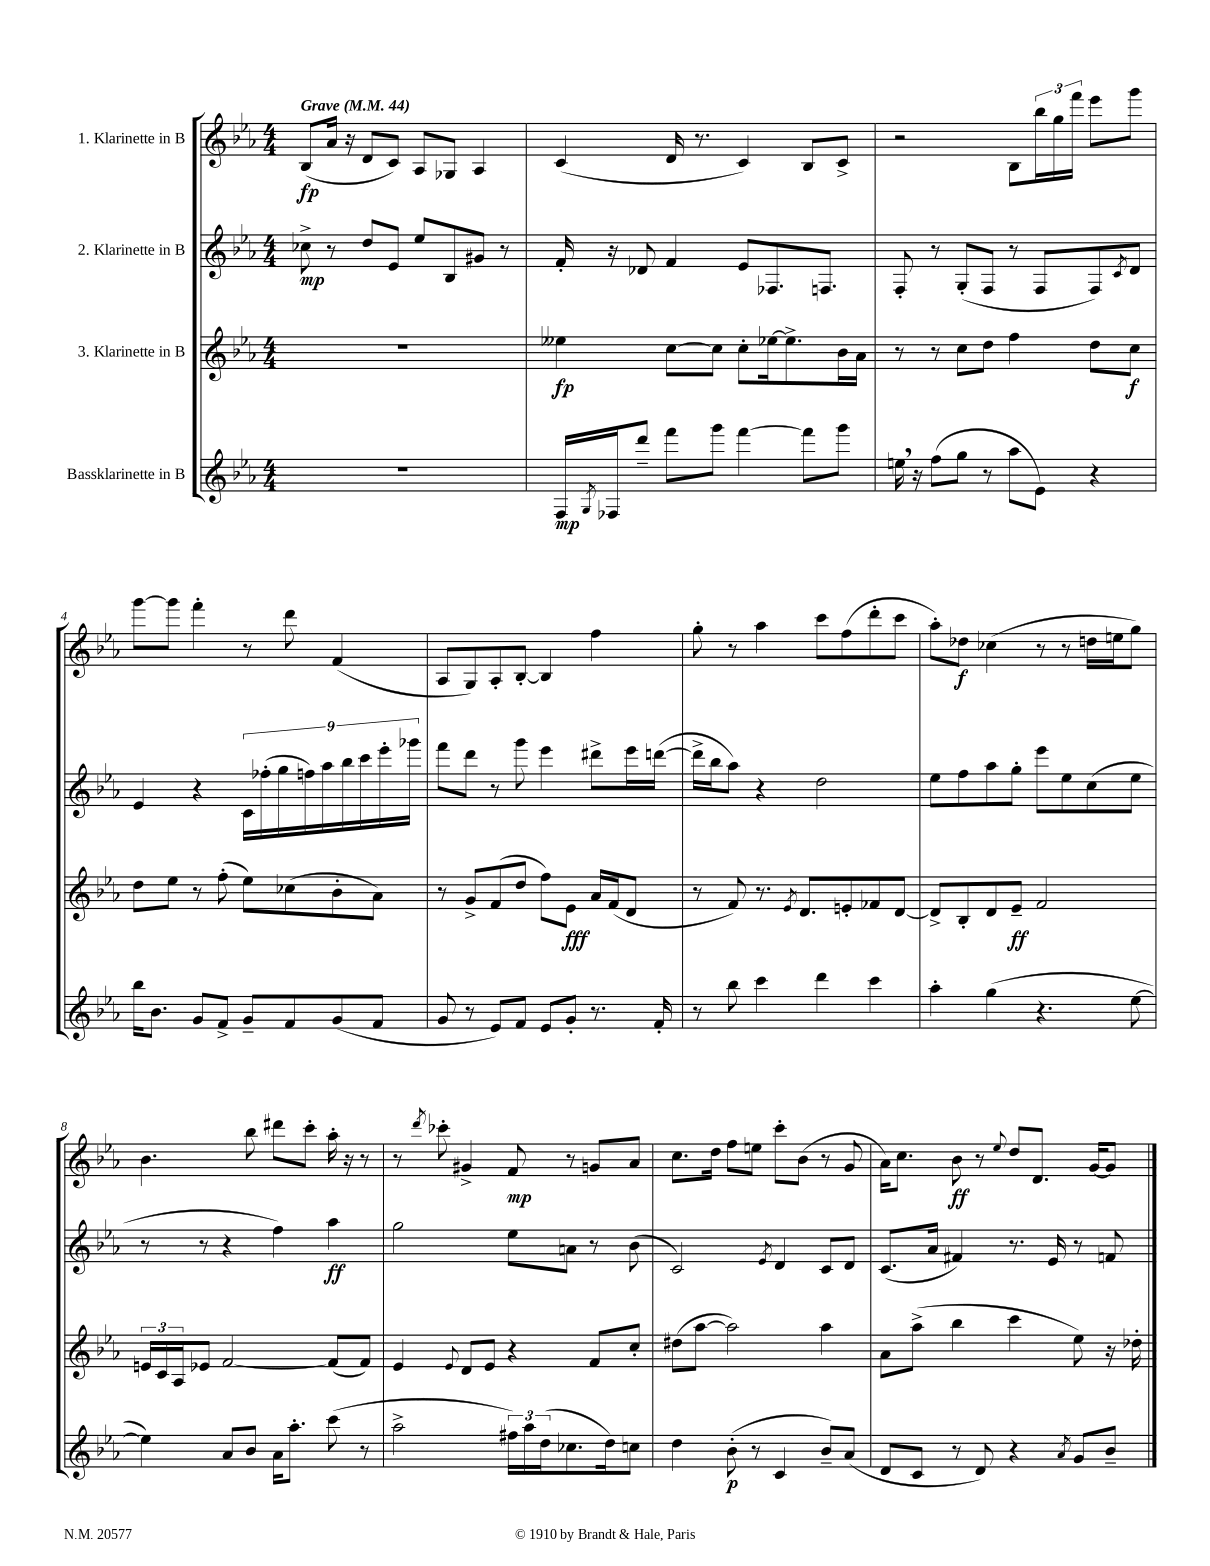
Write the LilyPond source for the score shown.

<<
\new StaffGroup <<
\new Staff = "s0" \with { instrumentName = "1. Klarinette in B" } {
    \clef treble \key ees \major \numericTimeSignature \time 4/4 \tempo "Grave" 4 = 44
    bes8\fp( aes'16 r16 d'8 c'8) aes8 ges8 aes4 |
    c'4( d'16 r8. c'4) bes8 c'8-> |
    r2 bes8 \tuplet 3/2 { bes''16 g''16 f'''16 } ees'''8 g'''8 |
    g'''8~ g'''8 f'''4-. r8 d'''8 f'4( |
    aes8 g8) aes8-. bes8~-. bes4 f''4 |
    g''8-. r8 aes''4 c'''8 f''8( d'''8-. c'''8 |
    aes''8-.) des''8\f ces''4( r8 r8 d''16 e''16 g''8) |
    bes'4. bes''8 dis'''8 c'''8-. aes''16-. r16 r8 |
    r8 \acciaccatura { d'''8 } ces'''8-. gis'4-> f'8\mp r8 g'8 aes'8 |
    c''8. d''16 f''8 e''8 c'''8-. bes'8( r8 g'8 |
    aes'16) c''8. bes'8\ff r8 \appoggiatura { ees''8 } d''8 d'8. g'16~ g'8 \bar "|." |
}
\new Staff = "s1" \with { instrumentName = "2. Klarinette in B" } {
    \clef treble \key ees \major \numericTimeSignature \time 4/4
    ces''8->\mp r8 d''8 ees'8 ees''8 bes8 gis'8 r8 |
    f'16-. r16 des'8 f'4 ees'8 fes8. f8. |
    f8-. r8 g8-.( f8 r8 f8 f8) \acciaccatura { c'8 } d'8 |
    ees'4 r4 \tuplet 9/8 { c'16 fes''16-.( g''16 f''16) aes''16 bes''16 c'''16 ees'''16-. ges'''16 } |
    f'''8 d'''8 r8 g'''8 ees'''4 dis'''8-> ees'''16 d'''16~( |
    d'''16-> bes''16 aes''8) r4 d''2 |
    ees''8 f''8 aes''8 g''8-. ees'''8 ees''8 c''8( ees''8 |
    r8 r8 r4 f''4) aes''4\ff |
    g''2 ees''8 a'8 r8 bes'8( |
    c'2) \acciaccatura { ees'8 } d'4 c'8 d'8 |
    c'8.( aes'16 fis'4) r8. ees'16 r8 f'8 \bar "|." |
}
\new Staff = "s2" \with { instrumentName = "3. Klarinette in B" } {
    \clef treble \key ees \major \numericTimeSignature \time 4/4
    R1 |
    eeses''4\fp c''8~ c''8 c''8-. ees''16~ ees''8.-> bes'16 aes'16 |
    r8 r8 c''8 d''8 f''4 d''8 c''8\f |
    d''8 ees''8 r8 f''8-.( ees''8) ces''8( bes'8-. aes'8) |
    r8 g'8-> f'8( d''8 f''8) ees'8\fff aes'16 f'16( d'8 |
    r8 f'8) r8. \acciaccatura { ees'8 } d'8. e'8-. fes'8 d'8~ |
    d'8-> bes8-. d'8 ees'8--\ff f'2 |
    \tuplet 3/2 { e'16 c'16 aes16 } ees'8 f'2~ f'8( f'8) |
    ees'4 \appoggiatura { ees'8 } d'8 ees'8 r4 f'8 c''8-. |
    dis''8( aes''8~ aes''2) aes''4 |
    aes'8 aes''8->( bes''4 c'''4 ees''8) r16 des''16-. \bar "|." |
}
\new Staff = "s3" \with { instrumentName = "Bassklarinette in B" } {
    \clef treble \key ees \major \numericTimeSignature \time 4/4
    R1 |
    f16\mp \acciaccatura { g8 } fes16 d'''8-- f'''8 g'''8 f'''4~ f'''8 g'''8 |
    e''16 \breathe r16 f''8( g''8 r8 aes''8 ees'8) r4 |
    bes''16 bes'8. g'8 f'8-> g'8-- f'8 g'8( f'8 |
    g'8 r8 ees'8) f'8 ees'8 g'8-. r8. f'16-. |
    r8 bes''8 c'''4 d'''4 c'''4 |
    aes''4-. g''4( r4. ees''8~ |
    ees''4) aes'8 bes'8 aes'16 aes''8.-. c'''8( r8 |
    aes''2-> \tuplet 3/2 { fis''16) aes''16 d''16( } ces''8. d''16) c''8 |
    d''4 bes'8-.\p( r8 c'4 bes'8--) aes'8( |
    d'8 c'8 r8 d'8) r4 \acciaccatura { aes'8 } g'8 bes'8-- \bar "|." |
}
>>
>>
